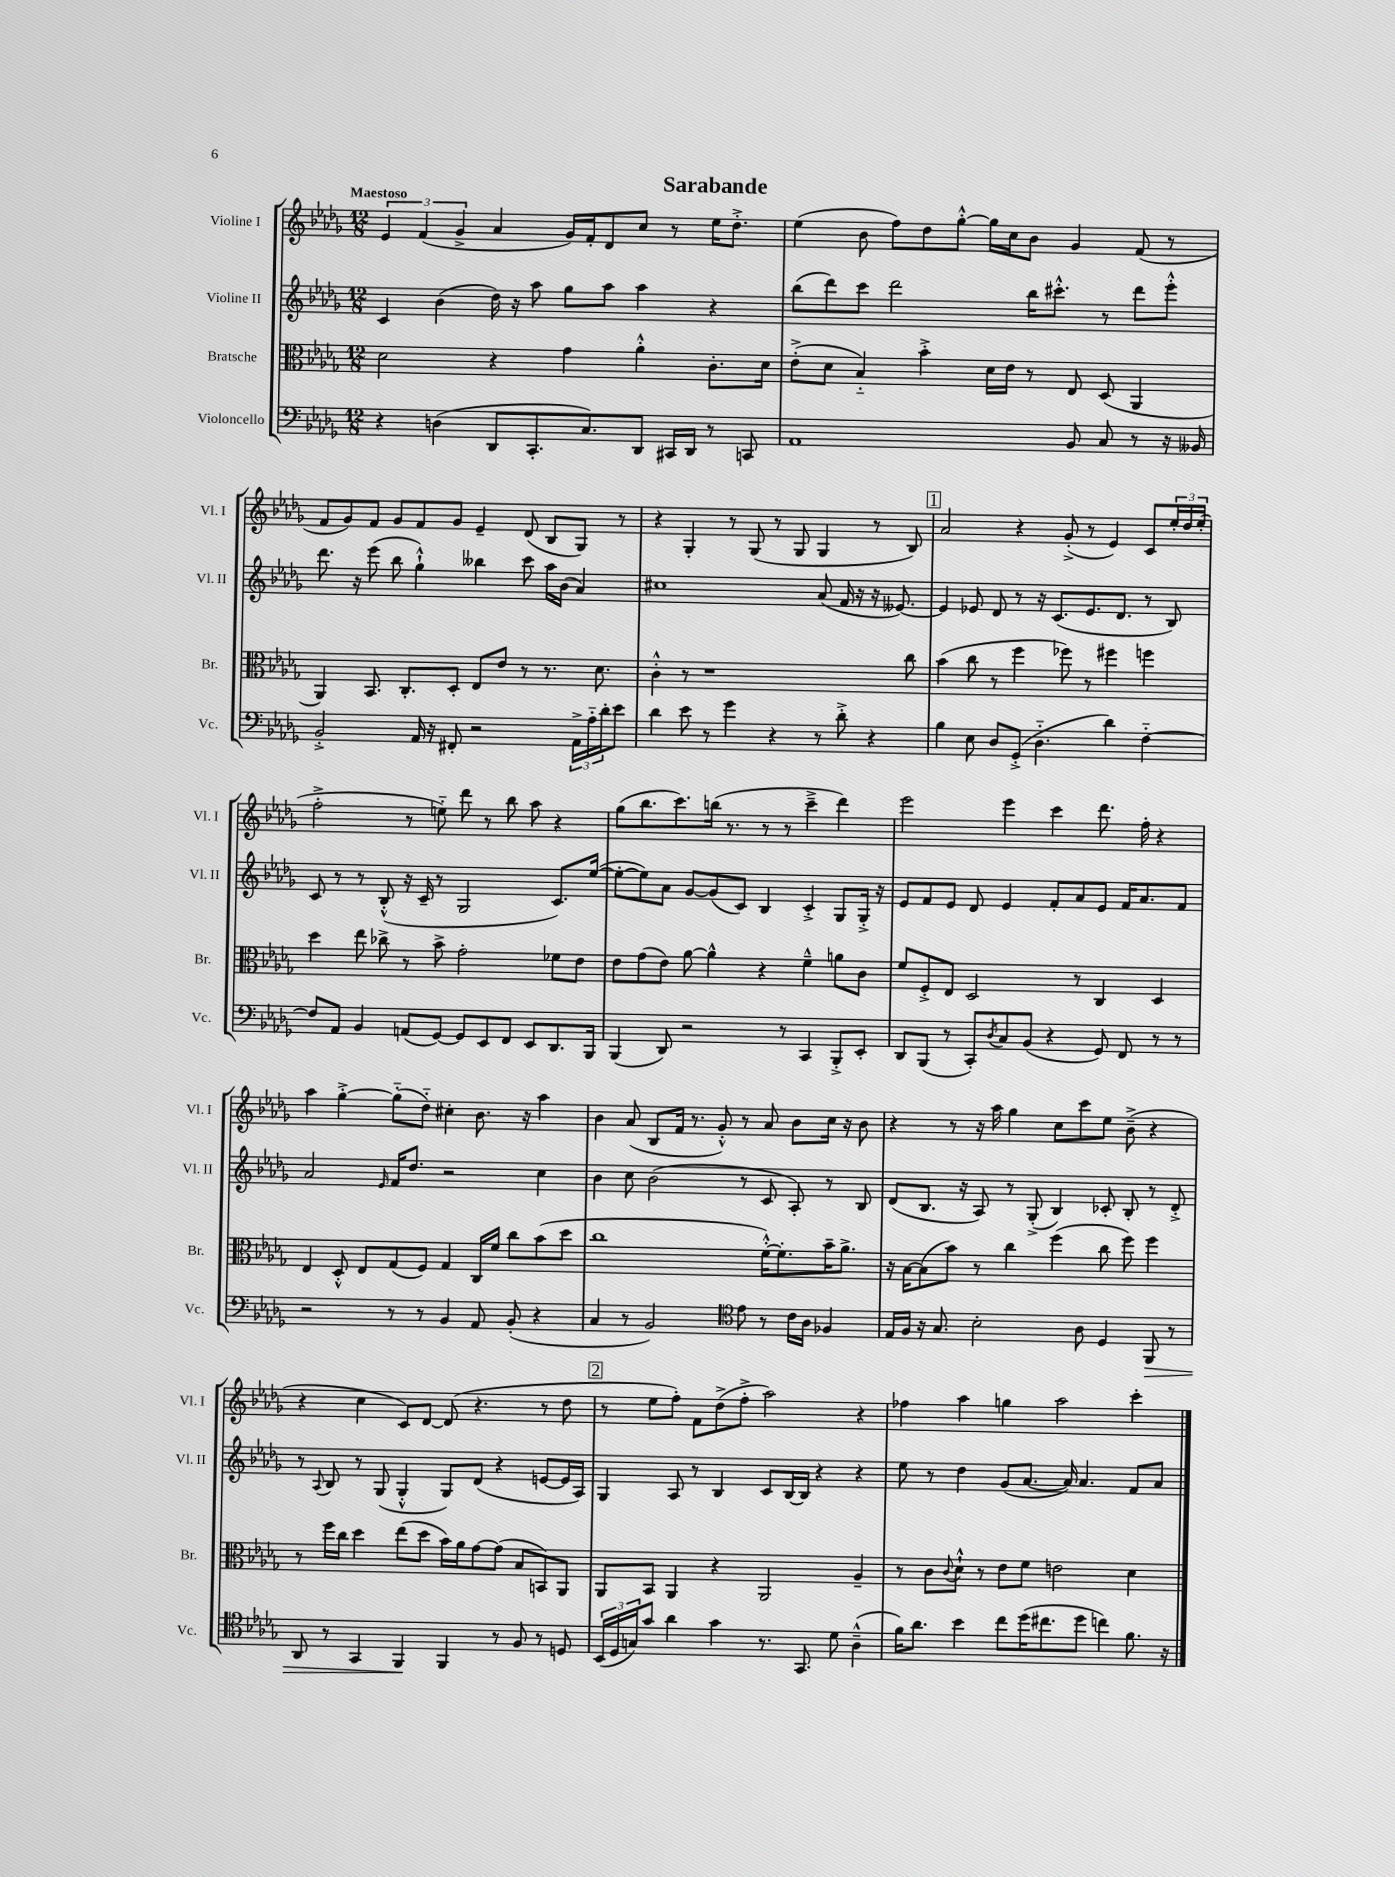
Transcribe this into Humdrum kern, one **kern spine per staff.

**kern	**dynam	**kern	**kern	**kern
*part4	*part4	*part3	*part2	*part1
*staff4	*staff4	*staff3	*staff2	*staff1
*I"Violoncello	*	*I"Bratsche	*I"Violine II	*I"Violine I
*I'Vc.	*	*I'Br.	*I'Vl. II	*I'Vl. I
*clefF4	*	*clefC3	*clefG2	*clefG2
*k[b-e-a-d-g-]	*	*k[b-e-a-d-g-]	*k[b-e-a-d-g-]	*k[b-e-a-d-g-]
*M12/8	*	*M12/8	*M12/8	*M12/8
=1	=1	=1	=1	=1
!	!	!	!	!LO:TX:a:B:t=Maestoso
4r	.	2d-\	4c/	6e-/
.	.	.	.	(6f/
(4Dn\	.	.	(4b-\	.
.	.	.	.	6g-^/
8DD-/L	.	4r	16dd-\)	4a-/
.	.	.	16r	.
8.CC'/	.	.	8aa-\	.
.	.	4g-\	8gg-\L	16g-/LL)
8.C/)	.	.	.	16f'/J
.	.	.	8aa-\J	8d-/
8DD-/J	.	4a-'^^\	4aa-\	8cc/J
16CC#X/LL	.	.	.	8r
16DD-/JJ	.	.	.	.
8r	.	8.c'\L	4r	16ee-\KL
.	.	.	.	8.dd-'^\J
8CCn/	.	.	.	.
.	.	16d-\Jk	.	.
=2	=2	=2	=2	=2
1AA-	.	(8e-'^\L	(8bb-\L	(4ee-\
.	.	8d-\J	8ddd-\)	.
.	.	4B-/)	8ccc\J	8b-\
.	.	.	2ddd-\	8ff\L)
.	.	4b-'^\	.	8dd-\
.	.	.	.	[8gg-'^^\J
.	.	16d-\LL	.	16gg-\LL]
.	.	16e-\JJ	.	16cc\J
.	.	8r	16bb-\KL	8b-\J
.	.	.	8.ccc#X'^^\J	.
8BB-/	.	8E-/	.	4g-/
8C/	.	(8D-/	8r	.
8r	.	4AA-/	8ddd-\L	(8f/
16r	.	.	8eee-'^^\J	8r
16BB--X/	.	.	.	.
!!LO:LB:g=z
=3	=3	=3	=3	=3
2BB-'^/	.	4AA-/)	8.ddd-\	8f/L
.	.	.	.	8g-/)
.	.	.	16r	.
.	.	8.BB-/	(8eee-\	8f/J
.	.	.	8bb-\	8g-/L
.	.	8.C'/L	.	.
16AA-/	.	.	4gg-`^^\)	8f/
16r	.	.	.	.
8FF#X'/	.	8D-'/J	.	8g-/J
2r	.	8E-/L	4bb--X\	4e-~/
.	.	8e-/J	.	.
.	.	8r	8ccc\	(8d-/
.	.	8.r	16aa-\LL	8B-/L
.	.	.	(16b-\JJ	.
24AA-^\LL	.	.	4a-/)	8G-/J)
24A-\	.	.	.	.
.	.	8.d-\	.	.
24d-'\J	.	.	.	.
8e-\J	.	.	.	8r
=4	=4	=4	=4	=4
4d-\	.	4c'^^\	1cc#X	4r
8e-\	.	8r	.	4G-'/
8r	.	1r	.	.
4g-\	.	.	.	8r
.	.	.	.	(8G-/
4r	.	.	.	8r
.	.	.	.	8G-/
8r	.	.	(8a-/	4G-/
8d-'^\	.	.	16f/	.
.	.	.	16r	.
4r	.	.	16r	8r
.	.	.	[8.e--X/)	.
.	.	8cc\	.	8B-/)
!!LO:REH:place=s1:t=1
=5	=5	=5	=5	=5
4B-\	.	(4b-\	4e--/]	2a-/
8E-\	.	8cc\	8e-X/	.
8D-/L	.	8r	8d-/	.
(8GG-'^/J	.	4ff\	8r	4r
4.D-\	.	.	16r	.
.	.	.	(8.c/L	.
.	.	8ff-X\)	.	(8g-'^/
.	.	8r	8.e-/	8r
4d-\)	.	4ff#X\	.	4e-/)
.	.	.	8.d-/J	.
[4F\	.	4ffn\	8r	8c/L
.	.	.	8B-/)	24ee-'/L
.	.	.	.	24dd-/
.	.	.	.	(24ee-'/JJ
!!LO:LB:g=z
=6	=6	=6	=6	=6
8F/L]	.	4dd-\	8c/	2ff'^\
8AA-/J	.	.	8r	.
4BB-/	.	8ee-\	8r	.
.	.	8cc-X^\	(8B-'^^/	.
(8AAn/L	.	8r	16r	8r
.	.	.	16c~/	.
[8GG-/J)	.	8b-^\	8r	8een\)
8GG-/L]	.	2g-'\	2G-/	8ddd-\
8EE-/	.	.	.	8r
8FF/J	.	.	.	8bb-\
8EE-/L	.	.	.	8aa-\
8.DD-/	.	8f-X\L	8.c/L)	4r
.	.	8e-\J	.	.
16BBB-/Jk	.	.	([16ee-/Jk	.
=7	=7	=7	=7	=7
(4BBB-/	.	8e-\L	8ee-'\L_	(8gg-\L
.	.	(8g-\	8ee-\])	8.bb-\
8DD-/)	.	8e-\J)	8a-\J	.
.	.	.	.	8.ccc\)
2r	.	[8a-\	[8g-/L	.
.	.	4a-^^\]	(8g-/]	(16bbn\Jk
.	.	.	.	8.r
.	.	.	8c/J)	.
.	.	4r	4B-/	8r
8r	.	.	.	8r
4CC/	.	4f~^^\	4c'^/	4ccc~^\
8BBB-'^/L	.	8an\L	8G-/L	4ddd-\)
8EE-'/J	.	8c\J	16G-'^/Jk	.
.	.	.	16r	.
=8	=8	=8	=8	=8
8DD-/L	.	8f/L	8e-/L	2eee-\
(8BBB-/J	.	8F'^/	8f/	.
8r	.	8E-/J	8e-/J	.
8CC'/L)	.	2D-/	8d-/	.
8qD-/	.	.	.	.
8C/	.	.	4e-/	4eee-\
(8BB-/J	.	.	.	.
4r	.	.	8f'/L	4ccc\
.	.	8r	8a-/	.
8GG-/)	.	4C/	8e-/J	8.ddd-\
8FF/	.	.	16f/KL	.
.	.	.	8.a-/	16ff'\
8r	.	4D-/	.	4r
8r	.	.	8f/J	.
!!LO:LB:g=z
=9	=9	=9	=9	=9
2r	.	4E-/	2a-/	4aa-\
.	.	8D-'^^/	.	[4gg-'^\
.	.	8E-/L	.	.
.	.	.	16qqe-/	.
8r	.	(8G-/	16f/KL	(8gg-\L]
.	.	.	8.dd-/J	.
8r	.	8F/J)	.	8dd-\J)
4BB-/	.	4G-/	2r	4cc#X'\
8AA-/	.	16C/LL	.	8.b-\
.	.	16f/JJ	.	.
(8BB-'/	.	8cc\L	.	.
.	.	.	.	16r
4r	.	(8b-\	4cc\	4aa-\
.	.	8dd-\J	.	.
=10	=10	=10	=10	=10
4C/	.	1cc	4b-\	4b-\
8r	.	.	8cc\	(8a-/
2BB-/)	.	.	(2b-\	8B-/L
.	.	.	.	16f/Jk
.	.	.	.	8.r
.	.	.	.	8g-'^^/)
*clefC4	*	*	*	*
8e-\	.	.	8r	8r
8r	.	[16f'^^\KL)	8c/	8a-/
.	.	8.f'\]	.	.
16c\LL	.	.	8A-'/)	8b-\L
16A-\JJ	.	.	.	.
4F-X/	.	16b-~\K	8r	16cc\Jk
.	.	8.a-^\J	.	16r
.	.	.	8B-/	8b-\
=11	=11	=11	=11	=11
16E-/LL	.	16r	(8d-/L	4r
16F/JJ	.	[16B-\KL	.	.
16r	.	(8B-\]	8.B-/J	.
8.G-/	.	.	.	.
.	.	8b-\J)	.	8r
.	.	.	16r	.
2B-'\	.	8r	8A-/)	16r
.	.	.	.	16aa-\
.	.	4cc\	8r	4gg-\
.	.	.	(8G-'^/	.
.	.	(4ff\	4B-/)	8cc\L
8A-\	.	.	.	8ccc\
4D-/	.	8cc\	8c-X'/	8ee-\J
.	.	8ff\)	8B-'/	(8b-~^\
!	!LO:HP:b	!	!	!
8FF/	>	4ff\	8r	4r
8r	.	.	8d-'^/	.
!!LO:LB:g=z
=12	=12	=12	=12	=12
8AA-/	.	8r	8r	4r
.	.	.	8qqA-/	.
8r	.	16ff\LL	8B-/	.
.	.	16cc\JJ	.	.
4GG-/	.	4dd-\	8r	4cc\
.	.	.	(8G-/	.
4FF/	.	(8ee-\L	4G-'^^/	8c/L)
.	.	8dd-\J	.	[8d-/J
4FF/	]	16b-\LL)	8G-/L)	(8d-/]
.	.	16a-\J	.	.
.	.	[8g-\	(8d-/J	4.r
8r	.	(8g-\J]	4r	.
8F/	.	8B-/L	.	.
8r	.	8BBn/)	[8en/L	8r
8Dn/	.	8AA-/J	16e/L]	8dd-\
.	.	.	16A-/JJ)	.
!!LO:REH:place=s1:t=2
=13	=13	=13	=13	=13
(24BB-/LL	.	8AA-/L	4G-/	8r
24D-/	.	.	.	.
24Gn/J)	.	.	.	.
8g-/J	.	8BB-/J	.	8ee-\L
4a-\	.	4AA-/	8A-/	8ff'\J)
.	.	.	8r	8f\L
4g-\	.	4r	4B-/	(8dd-^\
.	.	.	.	8ff'^\J
8.r	.	2AA-/	8c/L	2aa-\)
.	.	.	[16B-/L	.
8.GG-/	.	.	16B-/JJ]	.
.	.	.	4r	.
8d-\	.	.	.	.
(4A-~^^\	.	4A-~/	4r	4r
=14	=14	=14	=14	=14
16f\KL)	.	8r	8ee-\	4ff-X\
8.a-\J	.	.	.	.
.	.	8c\L	8r	.
.	.	8qqc/	.	.
4b-\	.	8d-`^^\J	4dd-\	4aa-\
.	.	8r	.	.
8cc\L	.	8e-\L	(8g-/L	4ggn\
(16dd-\K	.	8f\J	[8.a-/J	.
8.cc#X\	.	.	.	.
.	.	2en\	.	2aa-\
.	.	.	16a-/])	.
8dd-\J	.	.	4.a-/	.
4ccn\)	.	.	.	.
8.f\	.	4d-\	8f/L	4ccc'\
.	.	.	8a-/J	.
16r	.	.	.	.
==	==	==	==	==
*-	*-	*-	*-	*-
